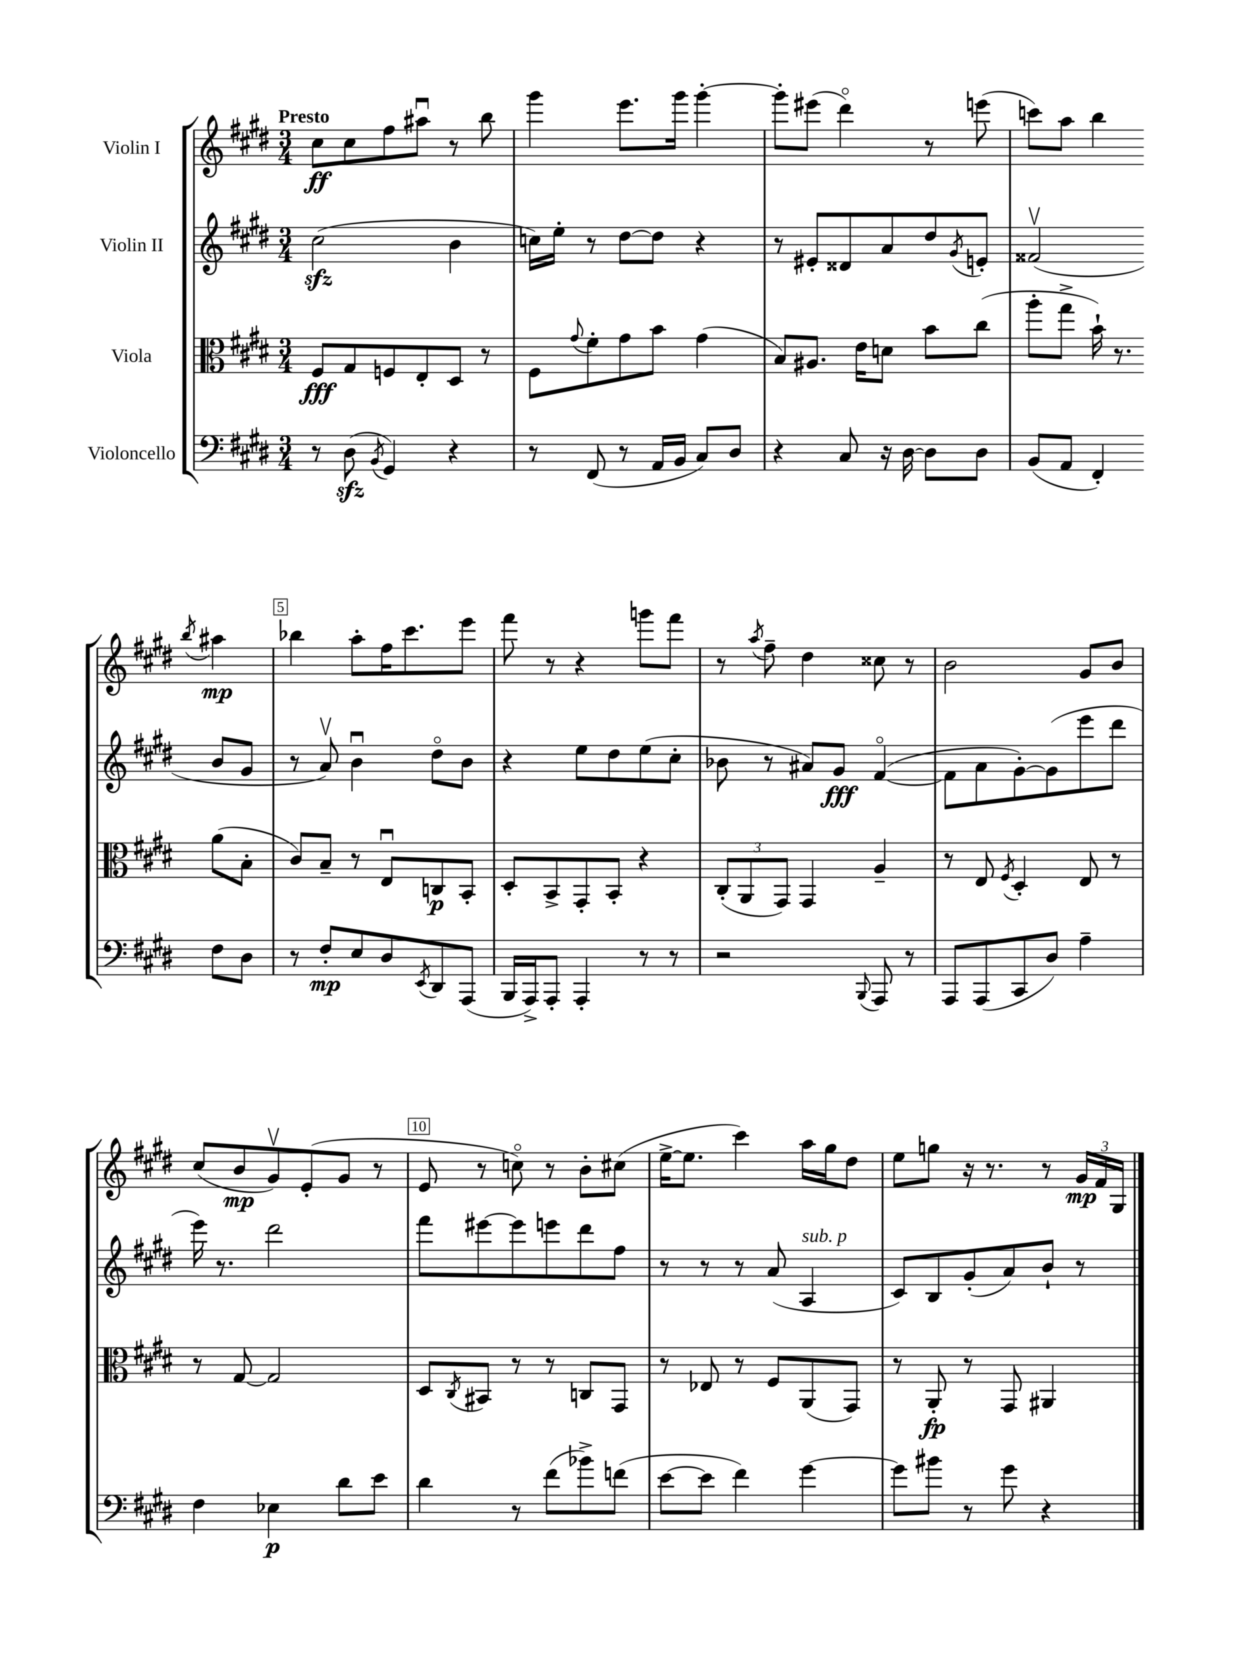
<<
\new StaffGroup <<
\new Staff = "s0" \with { instrumentName = "Violin I" } {
    \clef treble \key e \major \numericTimeSignature \time 3/4 \tempo "Presto"
    cis''8\ff cis''8 fis''8 ais''8\downbow r8 b''8 |
    gis'''4 e'''8. gis'''16 gis'''4~-. |
    gis'''8-. eis'''8( dis'''4\flageolet) r8 e'''8( |
    c'''8) a''8 b''4 \acciaccatura { b''8 } ais''4\mp |
    bes''4 a''8-. fis''16 cis'''8. e'''8 |
    fis'''8 r8 r4 g'''8 fis'''8 |
    r8 \acciaccatura { a''8 } fis''8-- dis''4 cisis''8 r8 |
    b'2 gis'8 b'8 |
    cis''8( b'8\mp gis'8\upbow) e'8-.( gis'8 r8 |
    e'8 r8 c''8\flageolet) r8 b'8-. cis''8( |
    e''16~-> e''8. cis'''4) a''16 gis''16 dis''8 |
    e''8 g''8 r16 r8. r8 \tuplet 3/2 { gis'16\mp fis'16 gis16 } \bar "|." |
}
\new Staff = "s1" \with { instrumentName = "Violin II" } {
    \clef treble \key e \major \numericTimeSignature \time 3/4
    cis''2\sfz( b'4 |
    c''16) e''16-. r8 dis''8~ dis''8 r4 |
    r8 eis'8-. disis'8 a'8 dis''8 \acciaccatura { gis'8 } e'8-. |
    fisis'2\upbow( b'8 gis'8 |
    r8 a'8\upbow) b'4\downbow dis''8\flageolet b'8 |
    r4 e''8 dis''8 e''8( cis''8-. |
    bes'8 r8 ais'8) gis'8\fff fis'4~\flageolet( |
    fis'8 a'8 gis'8~-.) gis'8( e'''8 dis'''8 |
    e'''16) r8. dis'''2 |
    fis'''8 eis'''8~ eis'''8 e'''8 dis'''8 fis''8 |
    r8 r8 r8 a'8( a4^\markup { \italic "sub. p" } |
    cis'8) b8 gis'8-.( a'8) b'8-! r8 \bar "|." |
}
\new Staff = "s2" \with { instrumentName = "Viola" } {
    \clef alto \key e \major \numericTimeSignature \time 3/4
    fis8\fff gis8 f8 e8-. dis8 r8 |
    fis8 \appoggiatura { gis'8 } fis'8-. gis'8 b'8 gis'4( |
    b8) ais8. e'16 d'8 b'8 cis''8( |
    a''8-. gis''8-> b'16-!) r8. a'8( b8-. |
    cis'8) b8-- r8 e8\downbow c8\p b,8-. |
    dis8-. b,8-> gis,8-. b,8-. r4 |
    \tuplet 3/2 { cis8-.( a,8 gis,8) } gis,4 a4-- |
    r8 e8 \acciaccatura { fis8 } dis4-. e8 r8 |
    r8 gis8~ gis2 |
    dis8 \acciaccatura { cis8 } bis,8 r8 r8 c8 gis,8 |
    r8 ees8 r8 fis8 a,8( gis,8) |
    r8 a,8-.\fp r8 gis,8 ais,4 \bar "|." |
}
\new Staff = "s3" \with { instrumentName = "Violoncello" } {
    \clef bass \key e \major \numericTimeSignature \time 3/4
    r8 dis8\sfz( \acciaccatura { b,8 } gis,4) r4 |
    r8 fis,8( r8 a,16 b,16 cis8) dis8 |
    r4 cis8 r16 dis16~ dis8 dis8 |
    b,8( a,8 fis,4-.) fis8 dis8 |
    r8 fis8-.\mp e8 dis8 \acciaccatura { e,8 } dis,8 a,,8( |
    b,,16 a,,16->) a,,8-. a,,4-. r8 r8 |
    r2 \appoggiatura { b,,8 } a,,8 r8 |
    a,,8 a,,8( cis,8 dis8) a4-- |
    fis4 ees4\p dis'8 e'8 |
    dis'4 r8 fis'8( bes'8->) f'8( |
    e'8~ e'8 fis'4) gis'4~ |
    gis'8 bis'8 r8 gis'8 r4 \bar "|." |
}
>>
>>
\layout { \context { \Score \override BarNumber.break-visibility = ##(#f #t #t) barNumberVisibility = #(every-nth-bar-number-visible 5) \override BarNumber.stencil = #(make-stencil-boxer 0.1 0.3 ly:text-interface::print) } }
